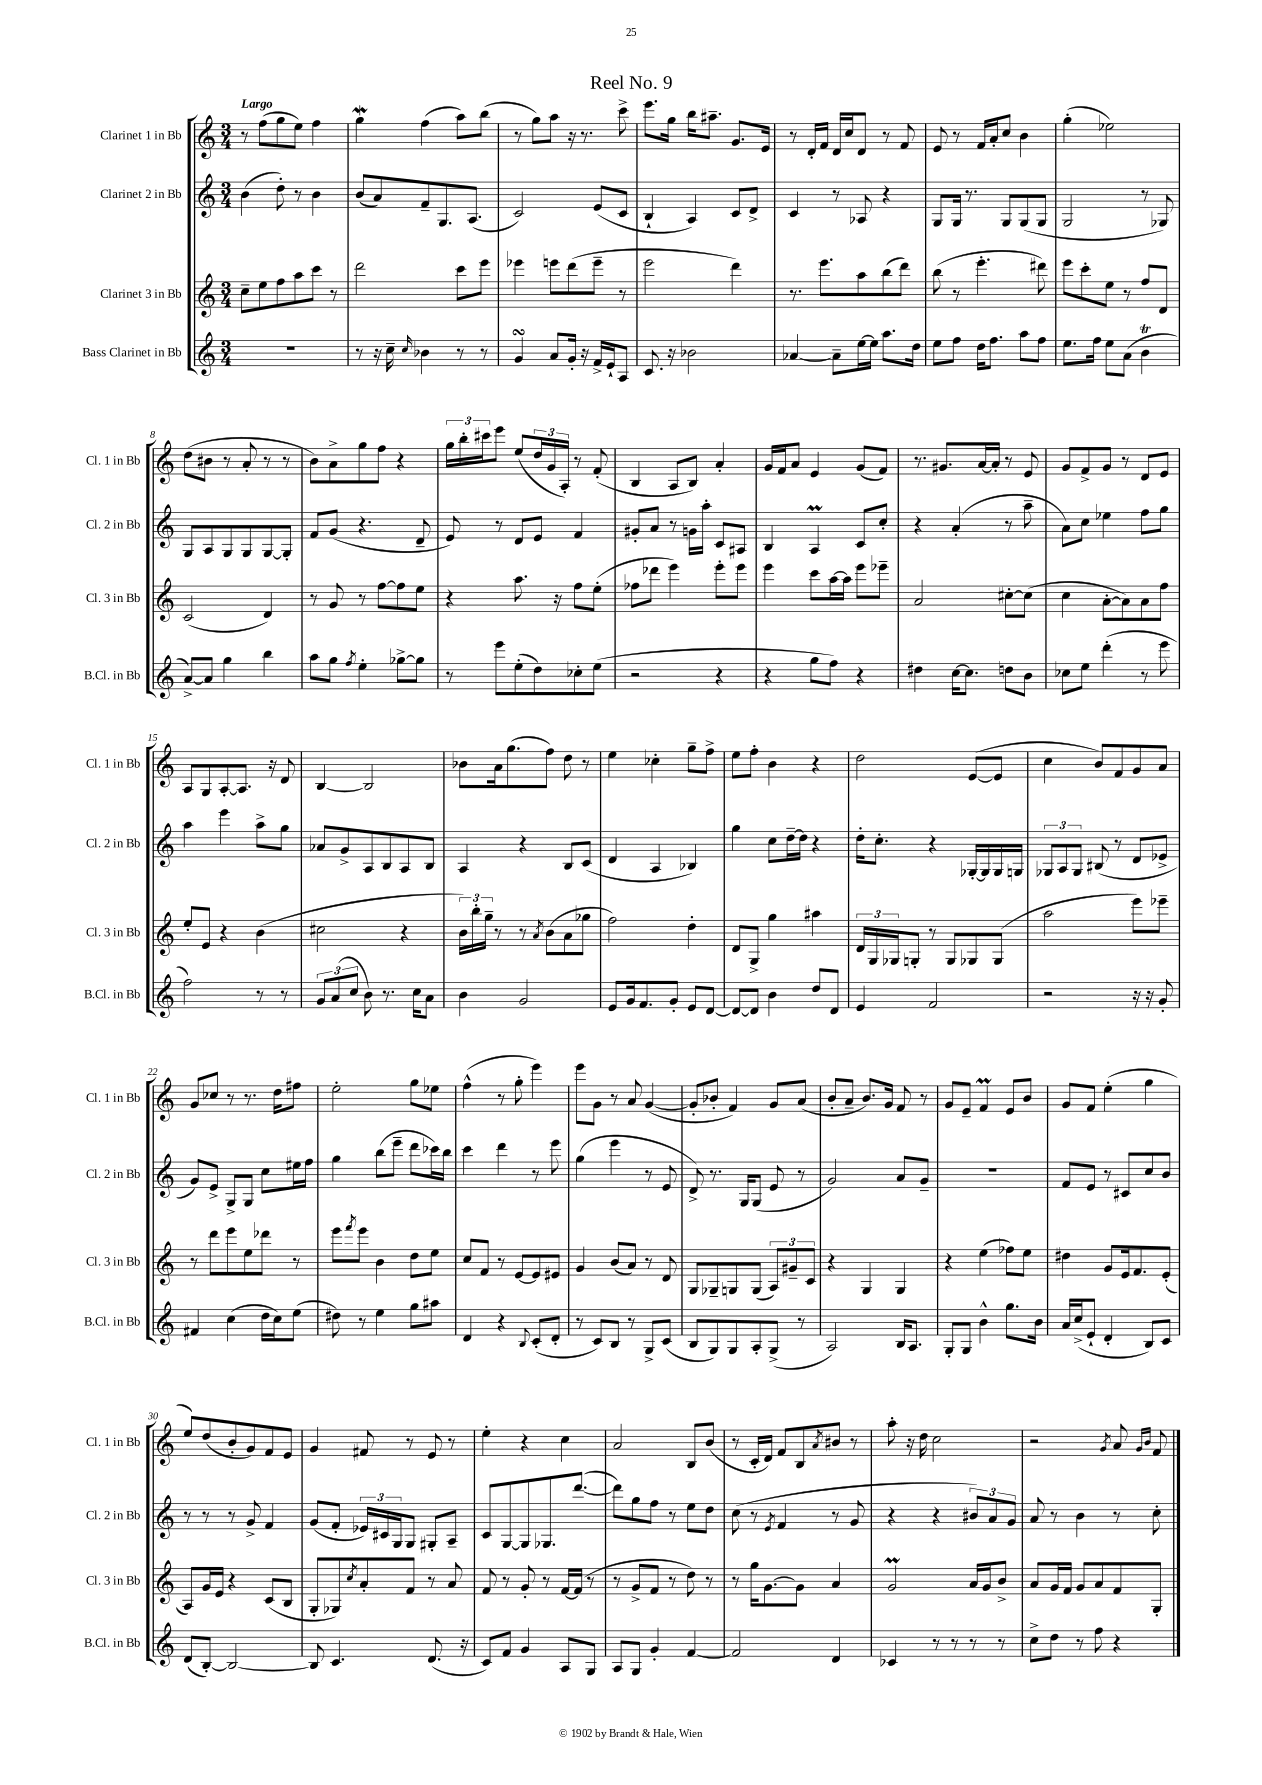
\header { title = "Reel No. 9" }
<<
\new StaffGroup <<
\new Staff = "s0" \with { instrumentName = "Clarinet 1 in Bb" shortInstrumentName = "Cl. 1 in Bb" } {
    \clef treble \key c \major \numericTimeSignature \time 3/4 \tempo "Largo"
    r8 f''8( g''8 e''8) f''4 |
    g''4\mordent f''4( a''8) b''8( |
    r8 g''8) a''8 r16 r8. c'''8-> |
    e'''8. g''16 b''16 ais''8.-- g'8. e'16 |
    r8 d'16-. f'16 d'16 c''16 d'8 r8 f'8 |
    e'8 r8 f'16 a'16-. c''8 b'4 |
    g''4-.( ees''2) |
    d''8( bis'8 r8 a'8-. r8 r8 |
    b'8) a'8-> g''8 f''8 r4 |
    \tuplet 3/2 { g''16 b''16-. cis'''16 } e'''8 e''8( \tuplet 3/2 { d''16 g'16 a16-.) } r8 f'8-.( |
    b4 a8 b8) a'4-. |
    g'16 f'16 a'8 e'4 g'8( f'8) |
    r8. gis'8. a'16~ a'16-. r8 e'8 |
    g'8 f'8-> g'8 r8 d'8 e'8 |
    a8 g8 a8~-. a8. r16 d'8 |
    b4~ b2 |
    bes'8 a'16 g''8.( f''8) d''8 r8 |
    e''4 ces''4-. g''8-- f''8-> |
    e''8 f''8-. b'4 r4 |
    d''2 e'8~( e'8 |
    c''4 b'8) f'8 g'8 a'8 |
    g'8 ces''8 r8 r8. d''16 fis''8 |
    e''2-. g''8 ees''8 |
    f''4-^( r8 g''8-. e'''4) |
    e'''8 g'8 r8 a'8 g'4~( |
    g'8-. bes'8-. f'4) g'8 a'8( |
    b'8-. a'8-- b'8.) g'16 f'8 r8 |
    g'8 e'8-- f'4\prall e'8 b'8 |
    g'8 f'8 e''4-.( g''4 |
    e''8) d''8( b'8-. g'8) f'8 e'8 |
    g'4 fis'8 r8 e'8 r8 |
    e''4-. r4 c''4 |
    a'2 b8 b'8( |
    r8 c'16-. d'16) f'8 b8 \acciaccatura { a'8 } bis'8 r8 |
    a''8-. r16 d''16 c''2 |
    r2 \acciaccatura { g'8 } a'8 \grace { g'16 b'16 } f'8 \bar "|." |
}
\new Staff = "s1" \with { instrumentName = "Clarinet 2 in Bb" shortInstrumentName = "Cl. 2 in Bb" } {
    \clef treble \key c \major \numericTimeSignature \time 3/4
    b'4( d''8-.) r8 b'4 |
    b'8( a'8) f'8-- g8. a8.( |
    c'2) e'8( c'8 |
    b4-! a4) c'8 d'8-> |
    c'4 r8 aes8 r4 |
    g8 g16 r8. g8 g8( g8 |
    g2 r8 ges8) |
    g8 a8 g8 g8 g8~ g8-. |
    f'8 g'8( r4. d'8-- |
    e'8) r8 d'8 e'8 f'4 |
    gis'8-. a'8 r8 g'16 a''16-. c'8 ais8 |
    b4 a4\prall c'8 c''8-. |
    r4 a'4-.( r8 a''8-- |
    a'8) c''8 ees''4 f''8 g''8 |
    a''4 e'''4 a''8-> g''8 |
    aes'8 g'8-> a8 b8 a8 b8 |
    a4 r4 b8 c'8( |
    d'4 a4 bes4) |
    g''4 c''8 d''16~-- d''16 r4 |
    d''16-. c''8.-. r4 ges16~-. ges16 ges16 g16 |
    \tuplet 3/2 { ges8 a8 ges8 } bis8( r8 d'8 ees'8-> |
    g'8) e'8-> g8-> g8 c''8 eis''16 f''16 |
    g''4 b''8( e'''8-- d'''8 ces'''16) b''16 |
    c'''4 d'''4 r8 e'''8 |
    g''4( e'''4 r8 e'8 |
    d'8->) r8. g16 g8( e'8 r8 |
    g'2) a'8 g'8-- |
    R2. |
    f'8 e'8 r8 cis'8 c''8 b'8 |
    r8 r8 r8 g'8-> f'4 |
    g'8( f'8-. \tuplet 3/2 { ees'16) cis'16 g16 } g8 gis8-. a8-- |
    c'8 g8~ g8 ges8. d'''8.~( |
    d'''8) g''8 f''8 r8 e''8 d''8 |
    c''8( r8 \acciaccatura { e'8 } f'4 r8 g'8 |
    r4 r4 \tuplet 3/2 { bis'8) a'8 g'8 } |
    a'8 r8 b'4 r8 c''8-. \bar "|." |
}
\new Staff = "s2" \with { instrumentName = "Clarinet 3 in Bb" shortInstrumentName = "Cl. 3 in Bb" } {
    \clef treble \key c \major \numericTimeSignature \time 3/4
    c''8-- e''8 f''8 a''8 c'''8 r8 |
    d'''2 c'''8 e'''8 |
    ees'''4 e'''8 d'''8( e'''8-- r8 |
    e'''2 d'''4) |
    r8. e'''8. a''8 b''8( d'''8) |
    b''8( r8 e'''4.-. dis'''8) |
    e'''8 c'''8-. e''8 r8 f''8 d'8 |
    c'2( d'4) |
    r8 g'8 r8 f''8~ f''8 e''8 |
    r4 a''8. r16 f''8 e''8-.( |
    fes''8 des'''8 e'''4) e'''8-. e'''8 |
    e'''4 c'''8 a''16~ a''16 e'''8 ees'''8-- |
    a'2 cis''8~-. cis''8( |
    c''4 a'8~-. a'8) a'8 f''8 |
    e''8-. e'8 r4 b'4( |
    cis''2 r4 |
    \tuplet 3/2 { b'16) b''16-. g''16-- } r8 r8 \acciaccatura { a'8 } b'8( a'8 ges''8 |
    f''2) d''4-. |
    d'8 g8-> g''4 ais''4 |
    \tuplet 3/2 { d'16 g16 ges16 } g8-. r8 g8 ges8 ges8( |
    a''2 e'''8) ees'''8-- |
    r8 d'''8 e'''8 e''8 des'''8 r8 |
    e'''8 \acciaccatura { f'''8 } e'''8 b'4 d''8 e''8 |
    c''8 f'8 r8 e'8~ e'8 eis'8 |
    g'4 b'8( a'8) r8 d'8 |
    g8 ges8-- g8 g8( \tuplet 3/2 { a8) gis'8-- c'8 } |
    r4 g4 g4 |
    r4 e''4( fes''8) e''8 |
    dis''4 g'8 e'16 f'8. e'8-.( |
    a8) g'16 e'16 r4 c'8( b8 |
    g8-. ges8) \acciaccatura { c''8 } a'8-. f'8 r8 a'8 |
    f'8 r8 g'8-. r8 f'16~ f'16( r8 |
    r8 g'8-> f'8 r8 d''8) r8 |
    r8 g''16 g'8.~ g'8 a'4 |
    g'2\prall a'16 g'16 b'8-> |
    a'8 g'16 f'16 g'8 a'8 f'8 g8-. \bar "|." |
}
\new Staff = "s3" \with { instrumentName = "Bass Clarinet in Bb" shortInstrumentName = "B.Cl. in Bb" } {
    \clef treble \key c \major \numericTimeSignature \time 3/4
    r2. |
    r8 r16 c''16-- \grace { c''16 } bes'4 r8 r8 |
    g'4\turn a'8 g'16-. r16 f'16-> e'16-! a8 |
    c'8. r16 bes'2 |
    aes'4~ aes'8-- e''16~ e''16 a''8. d''16 |
    e''8 f''8 d''16 f''8. a''8 f''8 |
    e''8. f''16 e''8 a'8( b'4\trill |
    a'8~->) a'8 g''4 b''4 |
    a''8 g''8 \acciaccatura { f''8 } e''4-. ges''8~-> ges''8 |
    r8 e'''8 e''8-.( d''8) ces''8-. e''8( |
    r2 r4 |
    r4 g''8 f''8) r4 |
    dis''4 c''16~ c''8. d''8 b'8 |
    ces''8 e''8 d'''4-.( r8 e'''8 |
    f''2) r8 r8 |
    \tuplet 3/2 { g'8 a'8( c''8 } b'8) r8. c''16 a'8 |
    b'4 g'2 |
    e'8 g'16 f'8. g'8-. e'8 d'8~ |
    d'8~ d'8 b'4 d''8 d'8 |
    e'4 f'2 |
    r2 r16 r16 g'8-. |
    fis'4 c''4( d''16 c''16) e''8( |
    dis''8) r8 e''4 g''8 ais''8 |
    d'4 r4 \appoggiatura { b8 } c'8-.( d'8-. |
    r8 c'8) b8 r8 g8-> c'8( |
    b8 g8) g8 a8-. g8->( r8 |
    a2) b16 a8. |
    g8-. g8 b'4-^ g''8. b'16 |
    a'16 c''16->( e'8-! d'4-. b8) c'8 |
    d'8( b8~-.) b2~ |
    b8 c'4. d'8.( r16 |
    c'8) f'8 g'4 a8 g8 |
    a8 g8 g'4-. f'4~ |
    f'2 d'4 |
    ces'4 r8 r8 r8 r8 |
    c''8-> d''8 r8 f''8 r4 \bar "|." |
}
>>
>>
